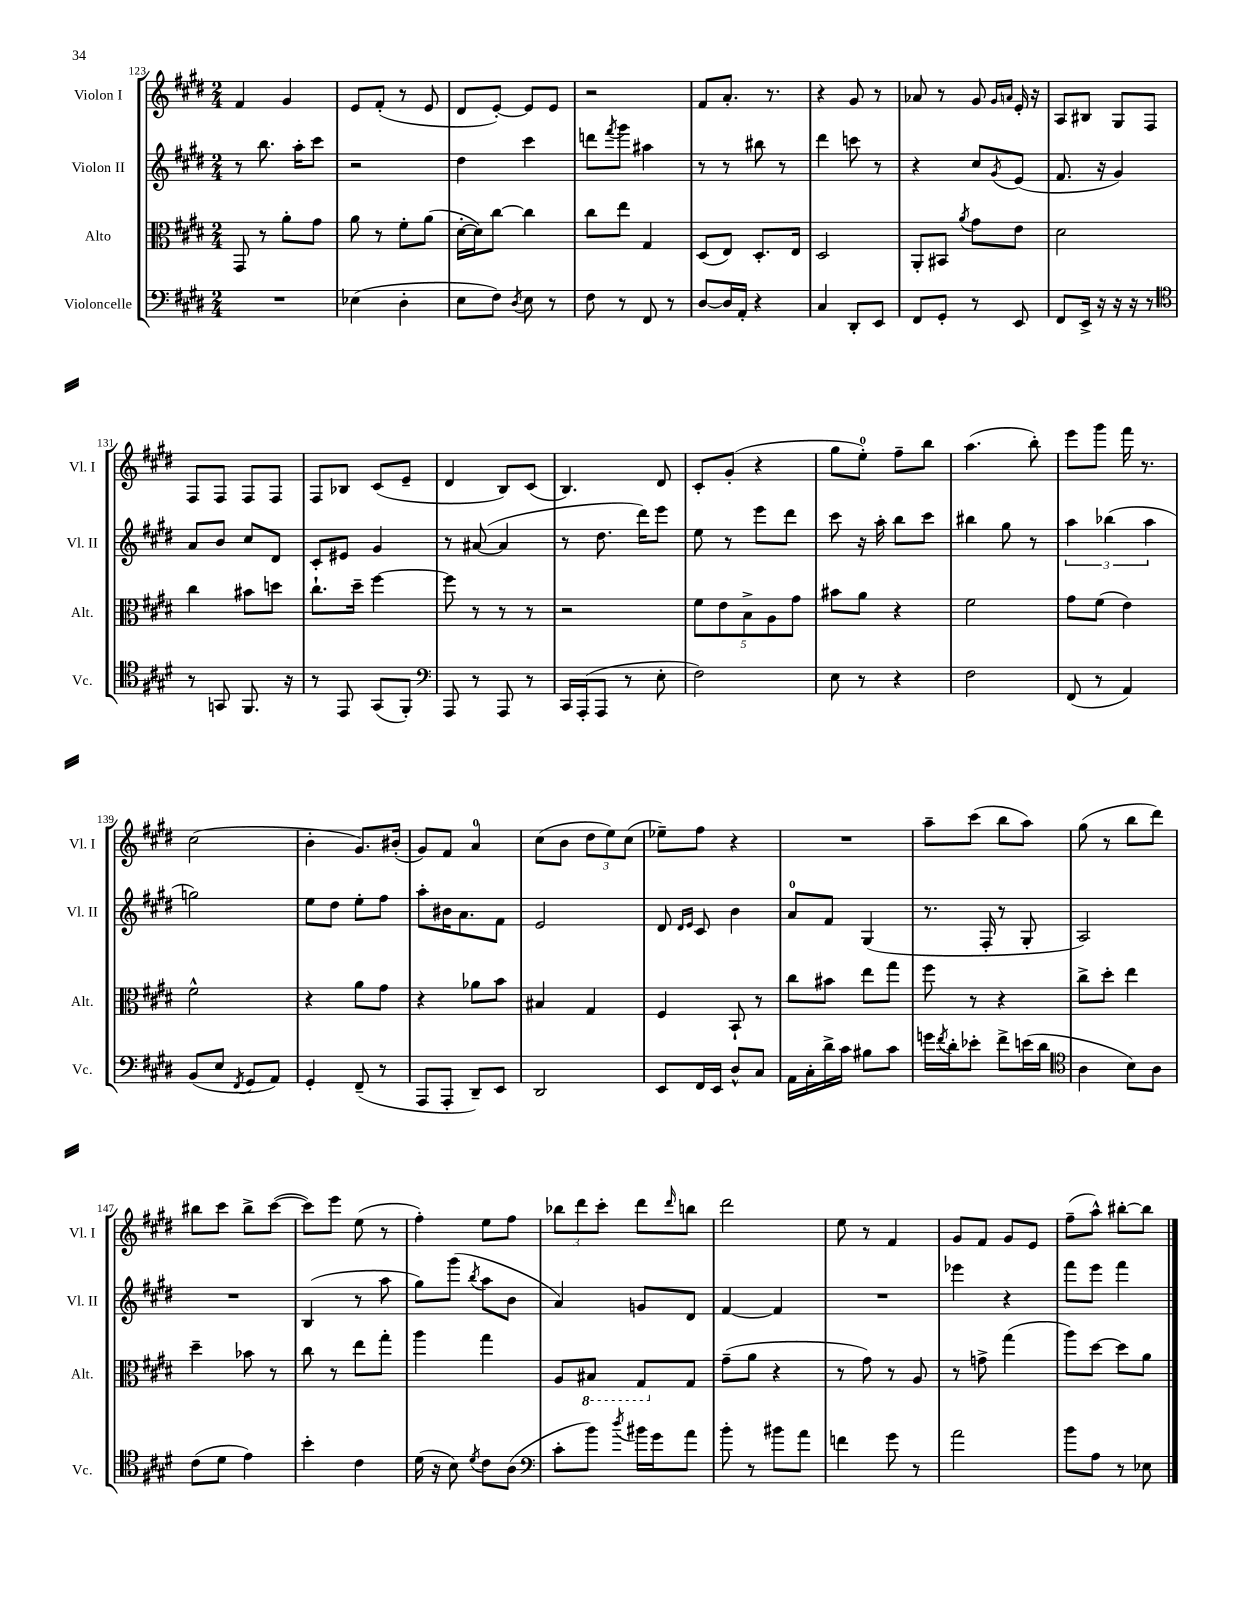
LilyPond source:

<<
\new StaffGroup <<
\new Staff = "s0" \with { instrumentName = "Violon I" shortInstrumentName = "Vl. I" } {
    \clef treble \key e \major \numericTimeSignature \time 2/4
    fis'4 gis'4 |
    e'8 fis'8-.( r8 e'8 |
    dis'8 e'8~-.) e'8 e'8 |
    r2 |
    fis'8 a'8.-. r8. |
    r4 gis'8 r8 |
    aes'8 r8 gis'8 \grace { gis'16 a'16 } e'16-. r16 |
    a8 bis8 gis8 fis8 |
    fis8 fis8 fis8 fis8 |
    fis8 bes8 cis'8( e'8-- |
    dis'4 b8) cis'8( |
    b4.) dis'8 |
    cis'8-. gis'8-.( r4 |
    gis''8 e''8-0-.) fis''8-- b''8 |
    a''4.( b''8-.) |
    e'''8 gis'''8 fis'''16 r8. |
    cis''2( |
    b'4-. gis'8.) bis'16-.( |
    gis'8) fis'8 a'4-0 |
    cis''8( b'8 \tuplet 3/2 { dis''8 e''8) cis''8( } |
    ees''8--) fis''8 r4 |
    R2 |
    a''8-- cis'''8( b''8 a''8) |
    gis''8( r8 b''8 dis'''8) |
    bis''8 cis'''8 bis''8-> cis'''8~( |
    cis'''8) e'''8 e''8( r8 |
    fis''4-.) e''8 fis''8 |
    \tuplet 3/2 { bes''8 dis'''8 cis'''8-. } dis'''8 \grace { dis'''16 } b''8 |
    dis'''2 |
    e''8 r8 fis'4 |
    gis'8 fis'8 gis'8 e'8 |
    fis''8--( a''8-^) bis''8~-. bis''8 \bar "|." |
}
\new Staff = "s1" \with { instrumentName = "Violon II" shortInstrumentName = "Vl. II" } {
    \clef treble \key e \major \numericTimeSignature \time 2/4
    r8 b''8. a''16-. cis'''8 |
    r2 |
    dis''4 cis'''4 |
    d'''8 \acciaccatura { fis'''8 } gis'''8 ais''4 |
    r8 r8 bis''8 r8 |
    dis'''4 c'''8 r8 |
    r4 cis''8 \acciaccatura { gis'8 } e'8( |
    fis'8. r16 gis'4) |
    a'8 b'8 cis''8 dis'8 |
    cis'8-. eis'8 gis'4 |
    r8 ais'8~( ais'4 |
    r8 dis''8. dis'''16) e'''8 |
    e''8 r8 e'''8 dis'''8 |
    cis'''8 r16 a''16-. b''8 cis'''8 |
    bis''4 gis''8 r8 |
    \tuplet 3/2 { a''4 bes''4( a''4 } |
    g''2) |
    e''8 dis''8 e''8-. fis''8 |
    a''8-. bis'16 a'8. fis'8 |
    e'2 |
    dis'8 \grace { dis'16 e'16 } cis'8 b'4 |
    a'8-0 fis'8 gis4( |
    r8. fis16-. r8 gis8-. |
    a2) |
    R2 |
    b4( r8 a''8 |
    gis''8) gis'''8( \acciaccatura { b''8 } a''8 b'8 |
    a'4) g'8 dis'8 |
    fis'4~ fis'4 |
    R2 |
    ees'''4 r4 |
    fis'''8 e'''8 fis'''4 \bar "|." |
}
\new Staff = "s2" \with { instrumentName = "Alto" shortInstrumentName = "Alt." } {
    \clef alto \key e \major \numericTimeSignature \time 2/4
    gis,8 r8 a'8-. gis'8 |
    a'8 r8 fis'8-. a'8( |
    dis'16~-. dis'16) cis''8~ cis''4 |
    cis''8 e''8 gis4 |
    dis8( e8) dis8.-. e16 |
    dis2 |
    a,8-. bis,8 \acciaccatura { a'8 } gis'8 e'8 |
    dis'2 |
    cis''4 bis'8 d''8 |
    cis''8.-! dis''16-- fis''4~ |
    fis''8 r8 r8 r8 |
    r2 |
    \tuplet 5/4 { fis'8 e'8 b8-> a8 gis'8 } |
    bis'8 a'8 r4 |
    fis'2 |
    gis'8 fis'8( e'4) |
    fis'2-^ |
    r4 a'8 gis'8 |
    r4 aes'8 b'8 |
    bis4 gis4 |
    fis4 b,8-! r8 |
    cis''8 bis'8 e''8 gis''8 |
    fis''8 r8 r4 |
    cis''8-> dis''8-. e''4 |
    dis''4-- bes'8 r8 |
    cis''8 r8 e''8 gis''8-. |
    a''4 gis''4 |
    a8 \ottava #-1 bis,8 gis,8 \ottava #0 gis8 |
    gis'8--( a'8 r4 |
    r8 gis'8) r8 a8 |
    r8 g'8-> gis''4( |
    a''8) dis''8~ dis''8 a'8 \bar "|." |
}
\new Staff = "s3" \with { instrumentName = "Violoncelle" shortInstrumentName = "Vc." } {
    \clef bass \key e \major \numericTimeSignature \time 2/4
    R2 |
    ees4( dis4-. |
    e8 fis8) \acciaccatura { dis8 } e8 r8 |
    fis8 r8 fis,8 r8 |
    dis8~ dis16 a,16-. r4 |
    cis4 dis,8-. e,8 |
    fis,8 gis,8-. r8 e,8 |
    fis,8 e,16-> r16 r16 r16 r8 |
    \clef tenor r8 g,8 fis,8. r16 |
    r8 e,8 gis,8( fis,8-.) |
    \clef bass a,,8 r8 a,,8 r8 |
    cis,16 a,,16-.( a,,8 r8 e8-. |
    fis2) |
    e8 r8 r4 |
    fis2 |
    fis,8( r8 a,4) |
    b,8( e8 \acciaccatura { fis,8 } gis,8 a,8) |
    gis,4-. fis,8--( r8 |
    a,,8 a,,8-. dis,8--) e,8 |
    dis,2 |
    e,8 fis,16 e,16 dis8-^ cis8 |
    a,16 cis16-. dis'16-> cis'16 bis8 cis'8 |
    g'16 \acciaccatura { fis'8 } dis'16-. ees'8-. fis'8-> e'16( dis'16 |
    \clef tenor a4 b8) a8 |
    cis'8( dis'8 e'4) |
    b'4-. cis'4 |
    dis'16( r16 b8) \acciaccatura { dis'8 } cis'8 a8( |
    \clef bass cis'8-. b'8) \acciaccatura { dis''8 } bis'16 gis'16 a'8 |
    b'8-. r8 bis'8 a'8 |
    f'4 gis'8 r8 |
    a'2 |
    b'8 a8 r8 ees8 \bar "|." |
}
>>
>>
\layout { \context { \Score currentBarNumber = #123 } }
